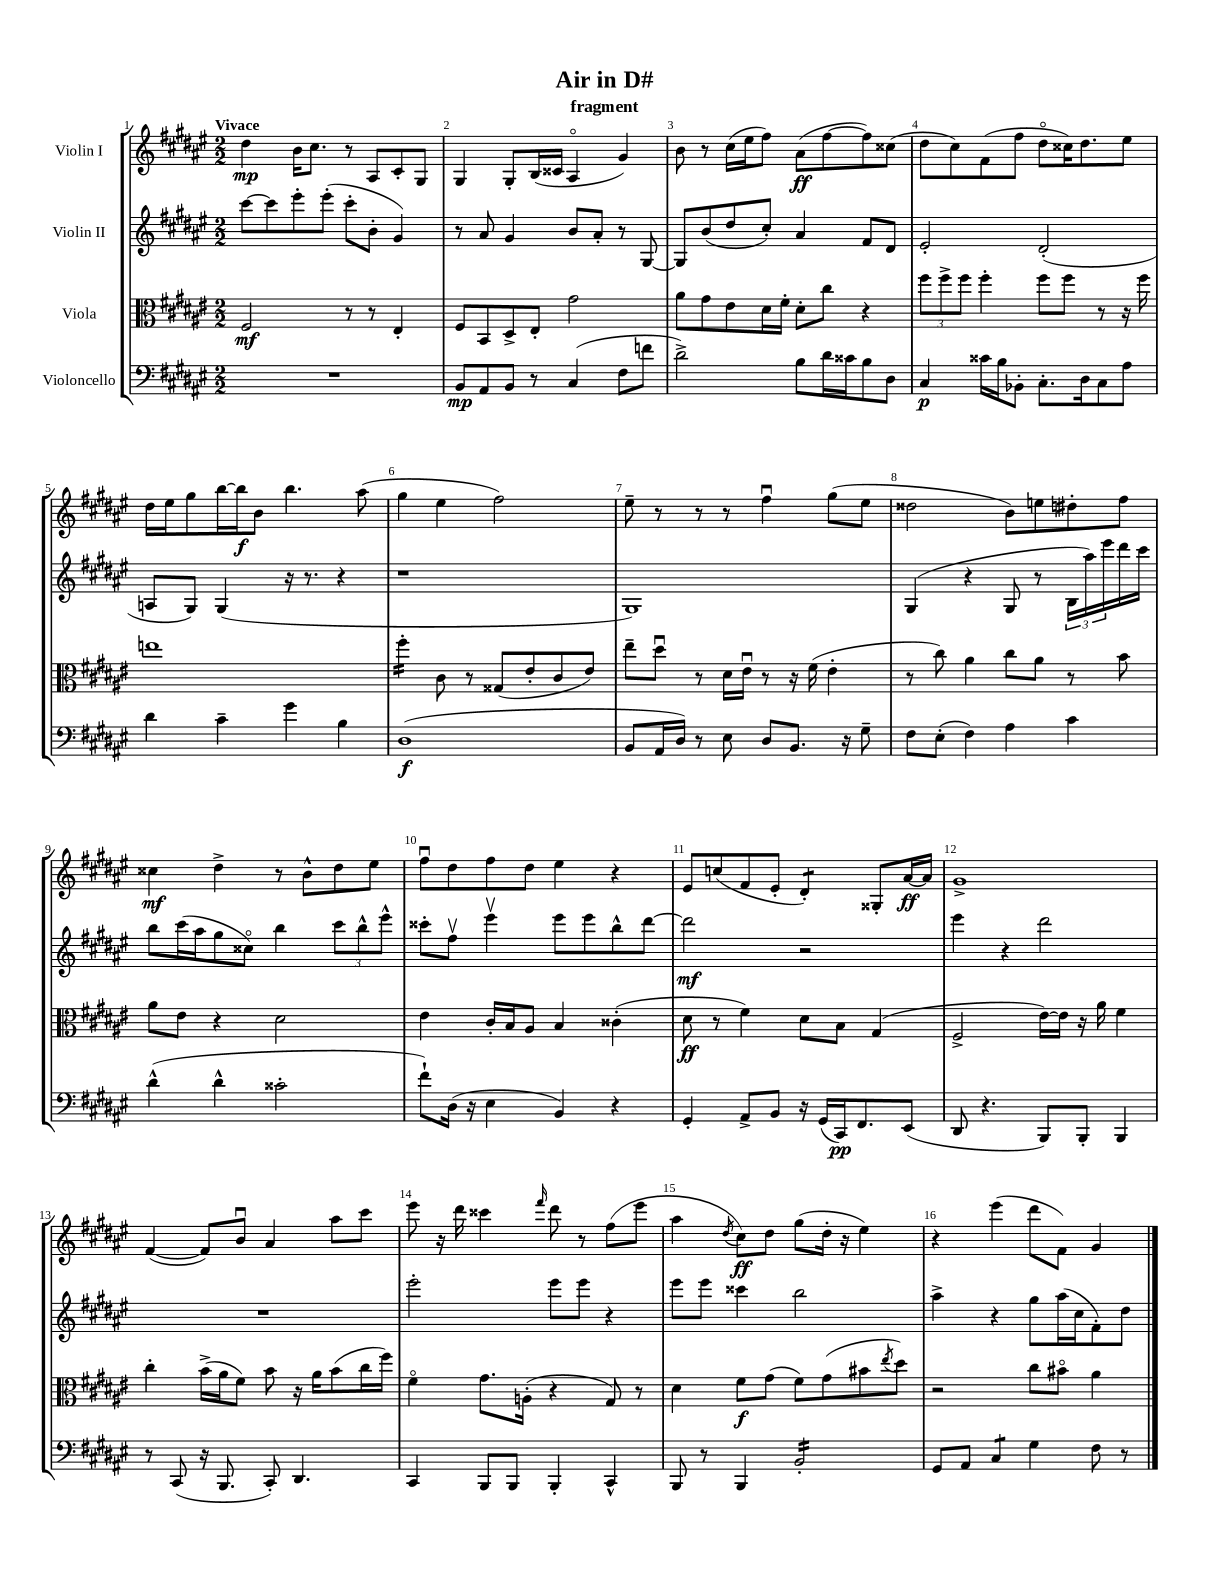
\header { title = "Air in D#" subtitle = "fragment" }
<<
\new StaffGroup <<
\new Staff = "s0" \with { instrumentName = "Violin I" } {
    \clef treble \key fis \major \numericTimeSignature \time 2/2 \tempo "Vivace"
    dis''4\mp b'16 cis''8. r8 ais8 cis'8-. gis8 |
    gis4 gis8-. b16( cisis'16 ais4\flageolet gis'4) |
    b'8 r8 cis''16( eis''16 fis''8) ais'8\ff( fis''8~ fis''8) cisis''8( |
    dis''8 cis''8) fis'8( fis''8 dis''8\flageolet cisis''16) dis''8. eis''8 |
    dis''16 eis''16 gis''8 b''16~ b''16\f b'8 b''4. ais''8( |
    gis''4 eis''4 fis''2) |
    eis''8-- r8 r8 r8 fis''4\downbow gis''8( eis''8 |
    disis''2 b'8) e''8 dis''8-. fis''8 |
    cisis''4\mf dis''4-> r8 b'8-^ dis''8 eis''8 |
    fis''8\downbow dis''8 fis''8 dis''8 eis''4 r4 |
    eis'8 c''8( fis'8 eis'8-. dis'4:8-.) gisis8-. ais'16~\ff ais'16 |
    gis'1-> |
    fis'4~( fis'8) b'8\downbow ais'4 ais''8 cis'''8 |
    eis'''8 r16 dis'''16 cisis'''4 \grace { fis'''16 } dis'''8 r8 fis''8( eis'''8 |
    ais''4 \acciaccatura { dis''8 } cis''8\ff) dis''8 gis''8( dis''16-. r16 eis''4) |
    r4 eis'''4( dis'''8 fis'8) gis'4 \bar "|." |
}
\new Staff = "s1" \with { instrumentName = "Violin II" } {
    \clef treble \key fis \major \numericTimeSignature \time 2/2
    cis'''8~ cis'''8 eis'''8-. eis'''8-.( cis'''8-. b'8-. gis'4) |
    r8 ais'8 gis'4 b'8 ais'8-. r8 gis8~ |
    gis8 b'8( dis''8 cis''8-.) ais'4 fis'8 dis'8 |
    eis'2-. dis'2-.( |
    a8 gis8) gis4( r16 r8. r4 |
    r1 |
    gis1) |
    gis4( r4 gis8 r8 \tuplet 3/2 { b16 ais''16) eis'''16 } dis'''16 cis'''16 |
    b''8 cis'''16( ais''16 gis''8 cisis''8\flageolet) b''4 \tuplet 3/2 { cis'''8 b''8-^ eis'''8-^ } |
    cisis'''8-. fis''8\upbow eis'''4\upbow eis'''8 eis'''8 b''8-^ dis'''8~ |
    dis'''2\mf r2 |
    eis'''4 r4 dis'''2 |
    R1 |
    eis'''2-. eis'''8 eis'''8 r4 |
    eis'''8 eis'''8 cisis'''4 b''2 |
    ais''4-> r4 gis''8 ais''16( cis''16 fis'8-.) dis''8 \bar "|." |
}
\new Staff = "s2" \with { instrumentName = "Viola" } {
    \clef alto \key fis \major \numericTimeSignature \time 2/2
    fis2\mf r8 r8 eis4-. |
    fis8 b,8 dis8-> eis8-. gis'2 |
    ais'8 gis'8 eis'8 dis'16 fis'16-. dis'8-. cis''8 r4 |
    \tuplet 3/2 { fis''8 fis''8-> fis''8 } fis''4-. fis''8 fis''8 r8 r16 fis''16 |
    e''1 |
    fis''4:16-. cis'8 r8 gisis8( eis'8-. cis'8 eis'8) |
    eis''8-- dis''8\downbow r8 dis'16 eis'16\downbow r8 r16 fis'16( eis'4-. |
    r8 cis''8) ais'4 cis''8 ais'8 r8 b'8 |
    ais'8 eis'8 r4 dis'2 |
    eis'4 cis'16-. b16 ais8 b4 cisis'4-.( |
    dis'8\ff r8 fis'4) dis'8 b8 gis4( |
    fis2-> eis'16~) eis'16 r16 ais'16 fis'4 |
    cis''4-. b'16->( ais'16 fis'8) b'8 r16 ais'16 b'8( cis''16 fis''16) |
    fis'4\flageolet gis'8. a16-.( r4 gis8) r8 |
    dis'4 fis'8\f gis'8( fis'8) gis'8( bis'8 \acciaccatura { eis''8 } dis''8) |
    r2 cis''8 bis'8\flageolet ais'4 \bar "|." |
}
\new Staff = "s3" \with { instrumentName = "Violoncello" } {
    \clef bass \key fis \major \numericTimeSignature \time 2/2
    R1 |
    b,8\mp ais,8 b,8 r8 cis4( fis8 f'8 |
    dis'2->) b8 dis'16 cisis'16 b8 dis8 |
    cis4\p cisis'16 b16 bes,8-. cis8.-. dis16 cis8 ais8 |
    dis'4 cis'4-- gis'4 b4 |
    dis1\f( |
    b,8 ais,16 dis16) r8 eis8 dis8 b,8. r16 gis8-- |
    fis8 eis8-.( fis4) ais4 cis'4 |
    dis'4-^( dis'4-^ cisis'2-. |
    fis'8-!) dis16( r16 eis4 b,4) r4 |
    gis,4-. ais,8-> b,8 r16 gis,16( cis,16\pp) fis,8. eis,8( |
    dis,8 r4. b,,8) b,,8-. b,,4 |
    r8 cis,8( r16 b,,8. cis,8-.) dis,4. |
    cis,4 b,,8 b,,8 b,,4-. cis,4-^ |
    b,,8 r8 b,,4 b,2:16-. |
    gis,8 ais,8 cis4:8 gis4 fis8 r8 \bar "|." |
}
>>
>>
\layout { \context { \Score \override BarNumber.break-visibility = ##(#f #t #t) barNumberVisibility = #all-bar-numbers-visible } }
